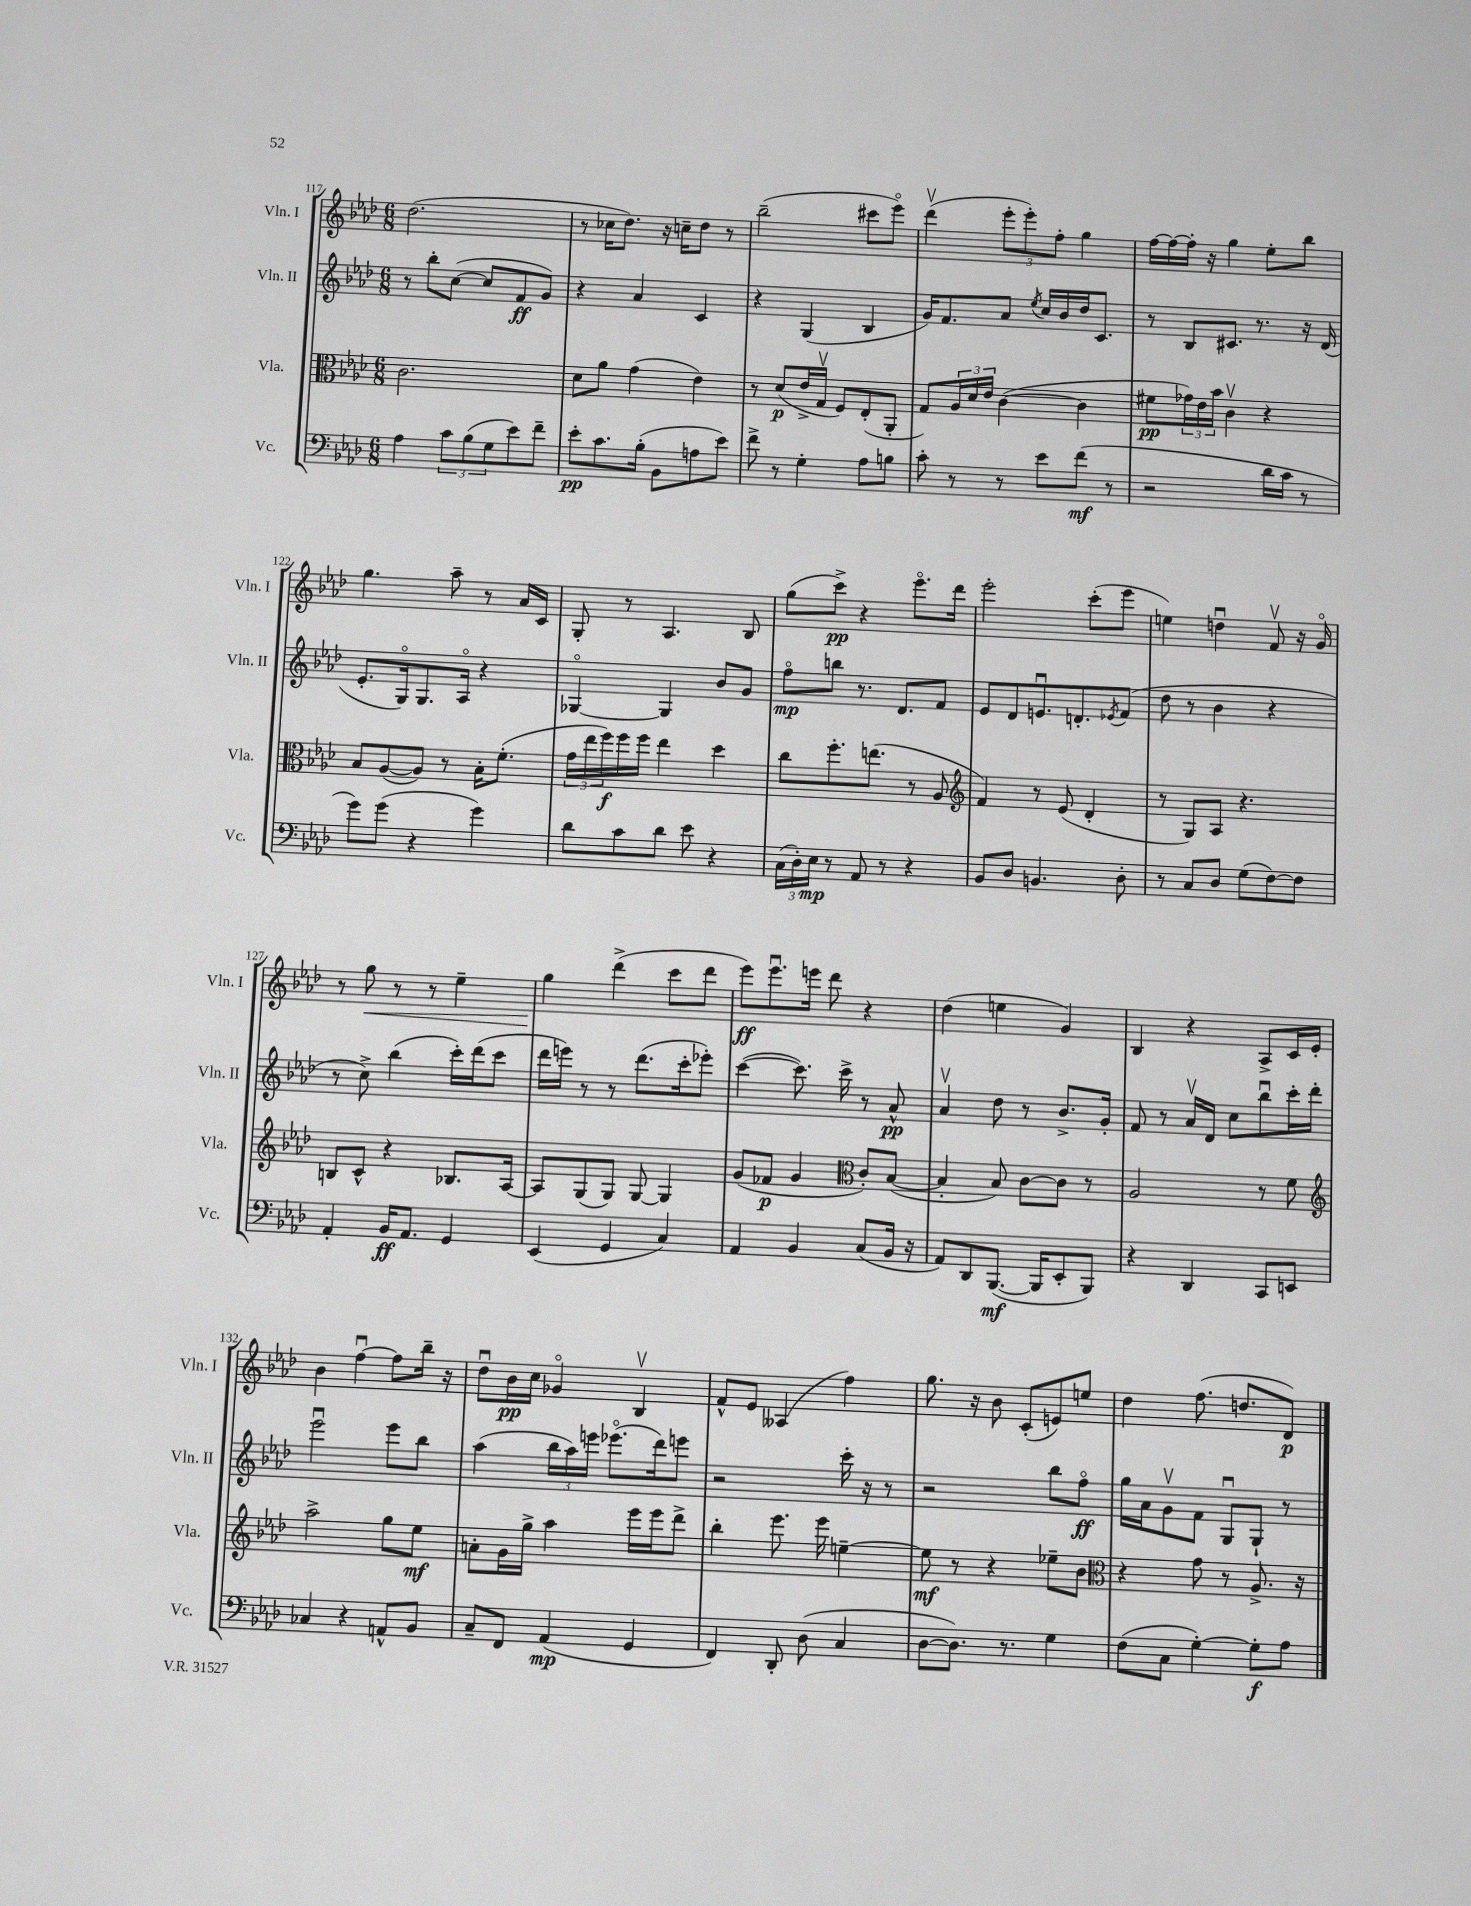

**kern	**dynam	**kern	**dynam	**kern	**dynam	**kern	**dynam
*part4	*part4	*part3	*part3	*part2	*part2	*part1	*part1
*staff4	*staff4	*staff3	*staff3	*staff2	*staff2	*staff1	*staff1
*I"Vc.	*	*I"Vla.	*	*I"Vln. II	*	*I"Vln. I	*
*I'Vc.	*	*I'Vla.	*	*I'Vln. II	*	*I'Vln. I	*
*clefF4	*	*clefC3	*	*clefG2	*	*clefG2	*
*k[b-e-a-d-]	*	*k[b-e-a-d-]	*	*k[b-e-a-d-]	*	*k[b-e-a-d-]	*
*M6/8	*	*M6/8	*	*M6/8	*	*M6/8	*
=117	=117	=117	=117	=117	=117	=117	=117
4A-\	.	2.c\	.	8r	.	(2.dd-\	.
.	.	.	.	8bb-'\L	.	.	.
12c\L	.	.	.	([8cc\J	.	.	.
(12B-\	.	.	.	.	.	.	.
.	.	.	.	8cc/L]	.	.	.
12G\	.	.	.	.	.	.	.
8e-\)	.	.	.	8f/	ff	.	.
8f~\J	.	.	.	8g/J)	.	.	.
=118	=118	=118	=118	=118	=118	=118	=118
8e-'\L	pp	8d-\L	.	4r	.	8r	.
8.c\	.	8a-\J	.	.	.	16cc-X\KL	.
.	.	.	.	.	.	8.dd-\J)	.
.	.	(4g\	.	4a-/	.	.	.
(16B-'\Jk	.	.	.	.	.	.	.
8BB-\L	.	.	.	.	.	16r	.
.	.	.	.	.	.	16ccn~\KL	.
8An\	.	4e-\)	.	4c/	.	8dd-\J	.
8e-\J)	.	.	.	.	.	8r	.
=119	=119	=119	=119	=119	=119	=119	=119
8f^\	.	8r	.	4r	.	(2bb-~\	.
8r	.	(8d-/L	p	.	.	.	.
4G'\	.	16e-^/L	.	(4G/	.	.	.
.	.	16Gv/JJ	.	.	.	.	.
.	.	8F/L)	.	.	.	.	.
8A-\L	.	(8E-'/	.	4B-/	.	8ccc#X\L	.
8Bn\J	.	8AA-'/J	.	.	.	8eee-\J)	.
=120	=120	=120	=120	=120	=120	=120	=120
8c'\	.	8G/L)	.	16g/KL)	.	(4ddd-v\	.
.	.	.	.	8.f/	.	.	.
8r	.	24A-/L	.	.	.	.	.
.	.	24d-/	.	.	.	.	.
.	.	24e-/JJ	.	.	.	.	.
8r	.	([4c\	.	8a-/J	.	12eee-'\L	.
.	.	.	.	.	.	12eee-'\)	.
.	.	.	.	8qee-/	.	.	.
8e-\L	.	.	.	16cc/LL	.	.	.
.	.	.	.	.	.	12ff'\J	.
.	.	.	.	16b-/	.	.	.
(8f\J	mf	4c\]	.	16dd-/J	.	4gg\	.
.	.	.	.	8.c/J	.	.	.
8r	.	.	.	.	.	.	.
=121	=121	=121	=121	=121	=121	=121	=121
2r	.	8f#X\L	pp	8r	.	[16ff\LL	.
.	.	.	.	.	.	16ff\_	.
.	.	24g-X\L)	.	8B-/L	.	16ff'\JJ]	.
.	.	24e-\	.	.	.	.	.
.	.	.	.	.	.	16r	.
.	.	24b-\JJ	.	.	.	.	.
.	.	4cv\	.	8.c#X/J	.	4gg\	.
.	.	.	.	8.r	.	.	.
16d-\LL	.	4r	.	.	.	8ee-'\L	.
16c\JJ	.	.	.	.	.	.	.
8r	.	.	.	16r	.	8bb-\J	.
.	.	.	.	(16d-/	.	.	.
!!LO:LB:g=z
=122	=122	=122	=122	=122	=122	=122	=122
8g\L)	.	8B-/L	.	8.e-'/L	.	4.gg\	.
(8g\J	.	([8A-/	.	.	.	.	.
.	.	.	.	16G/k)	.	.	.
4r	.	8A-/J])	.	8.G/	.	.	.
.	.	8r	.	.	.	8aa-~\	.
.	.	.	.	16A-/Jk	.	.	.
4g\)	.	16B-'\KL	.	4r	.	8r	.
.	.	(8.f'\J	.	.	.	.	.
.	.	.	.	.	.	16a-/LL	.
.	.	.	.	.	.	16c/JJ	.
=123	=123	=123	=123	=123	=123	=123	=123
8d-\L	.	24g\LL	.	[4G-X/	.	8G'/	.
.	.	24ee-\	.	.	.	.	.
.	.	24ff\)	f	.	.	.	.
8c\	.	16ff\	.	.	.	8r	.
.	.	16ff\JJ	.	.	.	.	.
8d-\J	.	4ee-\	.	4G-/]	.	4.A-/	.
8e-\	.	.	.	.	.	.	.
4r	.	4dd-\	.	8b-/L	.	.	.
.	.	.	.	8g/J	.	8B-/	.
=124	=124	=124	=124	=124	=124	=124	=124
(24C\LL	.	8cc\L	.	8ff\L	mp	(8gg\L	.
24D-'\)	.	.	.	.	.	.	.
24E-\JJ	mp	.	.	.	.	.	.
8r	.	8.ff'\	.	8bbn\J	.	8ccc^\J)	pp
8AA-/	.	.	.	8.r	.	4r	.
.	.	(8.een\J	.	.	.	.	.
8r	.	.	.	.	.	.	.
.	.	.	.	8.d-/L	.	.	.
4r	.	8r	.	.	.	8.eee-\L	.
.	.	8A-/	.	8f/J	.	.	.
.	.	.	.	.	.	16ddd-\Jk	.
=125	=125	=125	=125	=125	=125	=125	=125
*	*	*clefG2	*	*	*	*	*
8BB-/L	.	4f/)	.	8e-/L	.	2eee-'\	.
8D-/J	.	.	.	8d-/	.	.	.
4.BBn/	.	8r	.	8.enu/	.	.	.
.	.	(8e-/	.	.	.	.	.
.	.	.	.	8.dn'/	.	.	.
.	.	4d-'/	.	.	.	(8ccc'\L	.
.	.	.	.	8qe-X/	.	.	.
8D-'\	.	.	.	(8f/J	.	8eee-\J	.
=126	=126	=126	=126	=126	=126	=126	=126
8r	.	8r	.	8dd-\	.	4een\)	.
8C/L	.	8G/L)	.	8r	.	.	.
8D-/J	.	8A-/J	.	4b-\	.	4ddnu\	.
(8G\L	.	4.r	.	.	.	.	.
[8F\)	.	.	.	4r	.	8fv/	.
8F\J]	.	.	.	.	.	16r	.
.	.	.	.	.	.	16g/	.
!!LO:LB:g=z
=127	=127	=127	=127	=127	=127	=127	=127
4AA-'/	.	8Bn/L	.	8r	.	8r	.
!	!	!	!	!	!	!	!LO:HP:b
.	.	8c^^/J	.	8cc^\)	.	8gg\	<
16BB-/KL	ff	4r	.	(4bb-\	.	8r	.
8.AA-/J	.	.	.	.	.	.	.
.	.	.	.	.	.	8r	.
4GG/	.	8.B-X/L	.	16ccc'\LL)	.	4ee-~\	.
.	.	.	.	(16ddd-\J	.	.	.
.	.	.	.	8ccc\J	.	.	.
.	.	[16A-/Jk	.	.	.	.	.
=128	=128	=128	=128	=128	=128	=128	=128
(4EE-/	.	8A-/L]	.	16ddd-\LL	.	4gg\	.
.	.	.	.	16eeen\JJ)	.	.	.
.	.	(8G/	.	8r	.	.	.
4GG/	.	8G/J)	.	8r	.	(4ddd-^\	[
.	.	[8G/	.	(8.ddd-\L	.	.	.
4C/)	.	4G/]	.	.	.	8ccc\L	.
.	.	.	.	16ccc'\k	.	.	.
.	.	.	.	8eee-X'\J)	.	8ddd-\J	.
=129	=129	=129	=129	=129	=129	=129	=129
4AA-/	.	(8g/L	.	([4ccc\	.	8eee-\L)	ff
.	.	8f-X/J	p	.	.	8.eee-u\	.
4BB-/	.	4g/	.	8.ccc\])	.	.	.
.	.	.	.	.	.	16eeen\Jk	.
.	.	.	.	.	.	8ddd-\	.
.	.	.	.	16ccc^\	.	.	.
*	*	*clefC3	*	*	*	*	*
(8C/L	.	8c'/L)	.	8r	.	4r	.
16BB-/Jk	.	([8B-/J	.	8a-^^/	pp	.	.
16r	.	.	.	.	.	.	.
=130	=130	=130	=130	=130	=130	=130	=130
8AA-/L)	.	4B-'/]	.	4a-v/	.	(4dd-\	.
8DD-/	.	.	.	.	.	.	.
([8.BBB-/J	mf	8B-/)	.	8dd-\	.	4een\	.
.	.	[8c\L	.	8r	.	.	.
16BBB-/KL]	.	.	.	.	.	.	.
8EE-'/	.	8c\J]	.	8.b-^/L	.	4g/)	.
8BBB-/J)	.	8r	.	.	.	.	.
.	.	.	.	16g'/Jk	.	.	.
=131	=131	=131	=131	=131	=131	=131	=131
4r	.	2A-/	.	8f/	.	4B-/	.
.	.	.	.	8r	.	.	.
4DD-/	.	.	.	16a-v/LL	.	4r	.
.	.	.	.	16d-/JJ	.	.	.
.	.	.	.	8cc\L	.	.	.
8CC/L	.	8r	.	8bb-u\	.	8A-^/L	.
8EEn/J	.	8f\	.	16ccc'\L	.	16c/L	.
.	.	.	.	16ddd-'\JJ	.	16e-'/JJ	.
!!LO:LB:g=z
=132	=132	=132	=132	=132	=132	=132	=132
*	*	*clefG2	*	*	*	*	*
4C-X/	.	2aa-^\	.	2eee-u\	.	4b-\	.
4r	.	.	.	.	.	[4ffu\	.
8AAn^^/L	.	8gg\L	.	8eee-\L	.	8ff\L]	.
8BB-/J	.	8ee-\J	mf	8bb-\J	.	16bb-~\Jk	.
.	.	.	.	.	.	16r	.
=133	=133	=133	=133	=133	=133	=133	=133
8C~/L	.	8an'\L	.	(4aa-\	.	8dd-u\L	.
8FF/J	.	16g\L	.	.	.	16b-\L	pp
.	.	16gg^\JJ	.	.	.	16cc\JJ	.
(4AA-/	mp	4aa-\	.	24bb-\LL	.	4g-X/	.
.	.	.	.	24aa-\)	.	.	.
.	.	.	.	24eeen\JJ	.	.	.
.	.	.	.	(8.eee-X\L	.	.	.
4GG/	.	16eee-\LL	.	.	.	4B-v/	.
.	.	16eee-\J	.	16ddd-\k)	.	.	.
.	.	8ddd-^\J	.	8eeen\J	.	.	.
=134	=134	=134	=134	=134	=134	=134	=134
4FF/)	.	4bb-'\	.	2r	.	8f^^/L	.
.	.	.	.	.	.	8e-/J	.
8DD-'/	.	8.eee-\	.	.	.	(4A--X/	.
(8D-\	.	.	.	.	.	.	.
.	.	16eee-\	.	.	.	.	.
4C/	.	[4een~\	.	16ccc'\	.	4ff\)	.
.	.	.	.	16r	.	.	.
.	.	.	.	8r	.	.	.
=135	=135	=135	=135	=135	=135	=135	=135
[8D-\L	.	8ee\]	mf	2r	.	8.gg\	.
8.D-\J])	.	8r	.	.	.	.	.
.	.	.	.	.	.	16r	.
.	.	4r	.	.	.	8b-\	.
8.r	.	.	.	.	.	.	.
.	.	.	.	.	.	(8c'/L	.
4G\	.	8ee-X~\L	.	8bb-\L	.	8en/)	.
.	.	8b-\J	.	8ff\J	ff	8een/J	.
=136	=136	=136	=136	=136	=136	=136	=136
*	*	*clefC3	*	*	*	*	*
(8F\L	.	4r	.	16gg\LL	.	4dd-\	.
.	.	.	.	16a-\J	.	.	.
8C\J	.	.	.	8gv\	.	.	.
[4G'\)	.	8g\	.	8f\J	.	(8.ff\	.
.	.	8r	.	8Gu/L	.	.	.
.	.	.	.	.	.	8.ddn/L	.
8G'\L]	f	8.A-^/	.	8G`/J	.	.	.
8A-\J	.	.	.	8r	.	8d-/J)	p
.	.	16r	.	.	.	.	.
==	==	==	==	==	==	==	==
*-	*-	*-	*-	*-	*-	*-	*-
